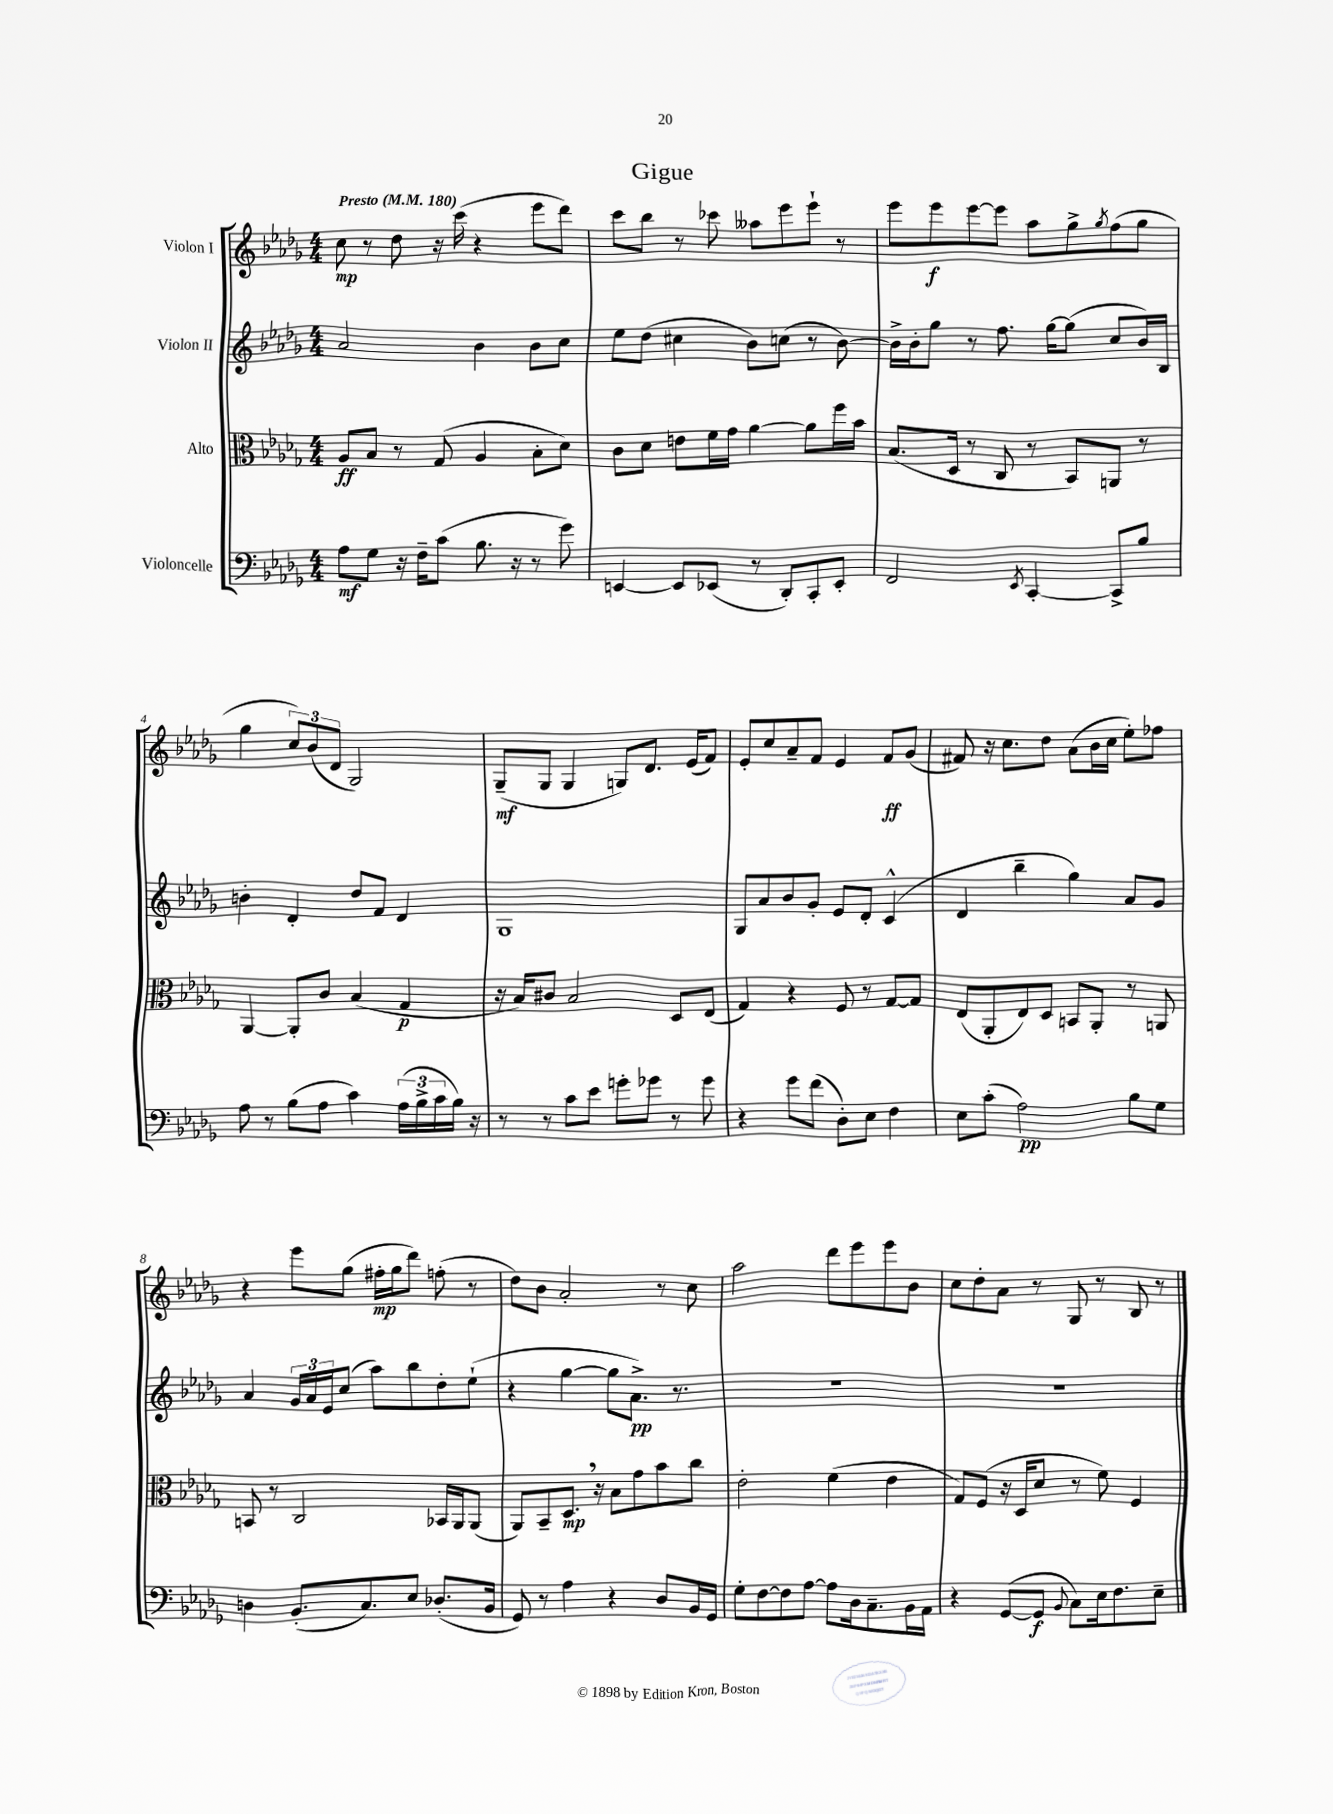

**kern	**kern	**kern	**kern
*staff4	*staff3	*staff2	*staff1
*clefF4	*clefC3	*clefG2	*clefG2
*k[b-e-a-d-g-]	*k[b-e-a-d-g-]	*k[b-e-a-d-g-]	*k[b-e-a-d-g-]
*M4/4	*M4/4	*M4/4	*M4/4
*MM180	*MM180	*MM180	*MM180
8A-	8A-	2a-	8cc
8G-	8B-	.	8r
16r	8r	.	8dd-
16F~	.	.	.
(8c	(8G-	.	16r
.	.	.	(16ccc
8.B-	4A-	4b-	4r
16r	.	.	.
8r	8B-'	8b-	8eee-
8g-)	8d-)	8cc	8ddd-)
=	=	=	=
[4EE	8c	8ee-	8ccc
.	8d-	(8dd-	8bb-
8EE]	8e	4cc#	8r
(8EE-	16f	.	8ccc-
.	16g-	.	.
8r	[4a-	8b-)	8aa--
8DD-')	.	(8cc	8eee-
8CC'	8a-]	8r	8eee-`
8EE-'	16ff	[8b-)	8r
.	16b-	.	.
=	=	=	=
2FF	(8.B-	16b-^]	8eee-
.	.	16b-'	.
.	.	8gg-	8eee-
.	16D-	.	.
.	8r	8r	[8eee-
.	8C	8.ff	8eee-]
8qEE-	.	.	.
[4CC'	8r	.	8aa-
.	.	[16gg-	.
.	8BB-)	(8gg-]	8gg-^
.	.	.	8qgg-
8CC^]	8AA	8cc	(8ff
8B-	8r	16b-)	8gg-
.	.	16B-	.
=	=	=	=
8A-	[4AA-	4b'	4gg-
8r	.	.	.
(8B-	8AA-']	4d-'	12cc)
.	.	.	(12b-
8A-	8c	.	.
.	.	.	12d-
4c)	(4B-	8dd-	2G-)
.	.	8f	.
(24A-	4G-	4d-	.
24B-^	.	.	.
24c	.	.	.
16B-)	.	.	.
16r	.	.	.
=	=	=	=
8r	16r	1G-	(8G-~
.	16B-)	.	.
8r	8c#	.	8G-
8c	2B-	.	4G-
8e-	.	.	.
8g'	.	.	8G)
8g-	.	.	8.d-
8r	8D-	.	.
.	.	.	(16e-
8g-	(8E-	.	8f)
=	=	=	=
4r	4G-)	8G-	8e-'
.	.	8a-	8cc
8g-	4r	8b-	8a-~
(8f	.	8g-'	8f
8D-')	8F	8e-	4e-
8E-	8r	8d-'	.
4F	[8G-	(4c^^	8f
.	8G-]	.	(8g-
=	=	=	=
8E-	(8E-	4d-	8f#)
(8c'	8AA-'	.	16r
.	.	.	8.cc
2A-)	8E-)	4bb-~	.
.	8D-	.	8dd-
.	8BB	4gg-)	(8a-
.	8AA-'	.	16b-
.	.	.	16cc
8B-	8r	8a-	8ee-')
8G-	8AA	8g-	8ff-
=	=	=	=
4D	8BB	4a-	4r
.	8r	.	.
(8.BB-'	2C	24g-	8eee-
.	.	24a-	.
.	.	24e-	.
.	.	(8cc	(8gg-
8.C)	.	.	.
.	.	8aa-)	16ff#'
.	.	.	16gg-
8E-	.	8bb-	8ddd-)
(8.D-'	16BB-	8dd-'	(8ff'
.	16AA-	.	.
.	(8AA-	(8ee-`	8r
16BB-	.	.	.
=	=	=	=
8GG-)	8AA-)	4r	8dd-)
8r	8BB-~	.	8b-
4A-	8.D-	[4gg-	2a-'
.	16r	.	.
4r	8B-	8gg-]	.
.	8g-	8.a-^)	.
8D-	8b-	.	8r
.	.	8.r	.
16BB-	8cc	.	8cc
16GG-	.	.	.
=	=	=	=
8G-'	2e-'	1r	2aa-
[8F	.	.	.
8F]	.	.	.
[8A-	.	.	.
8A-]	(4f	.	8ddd-
16D-	.	.	8eee-
8.C~	.	.	.
.	4e-	.	8eee-
16BB-	.	.	8b-
16AA-	.	.	.
=	=	=	=
4r	8G-)	1r	8cc
.	(8F	.	8dd-'
([8GG-	16r	.	8a-
.	16D-	.	.
8GG-]	8d-	.	8r
8qqBB-	.	.	.
8C)	8r	.	8G-
16E-	8f)	.	8r
8.F	.	.	.
.	4F	.	8B-
8E-~	.	.	8r
==	==	==	==
*-	*-	*-	*-
